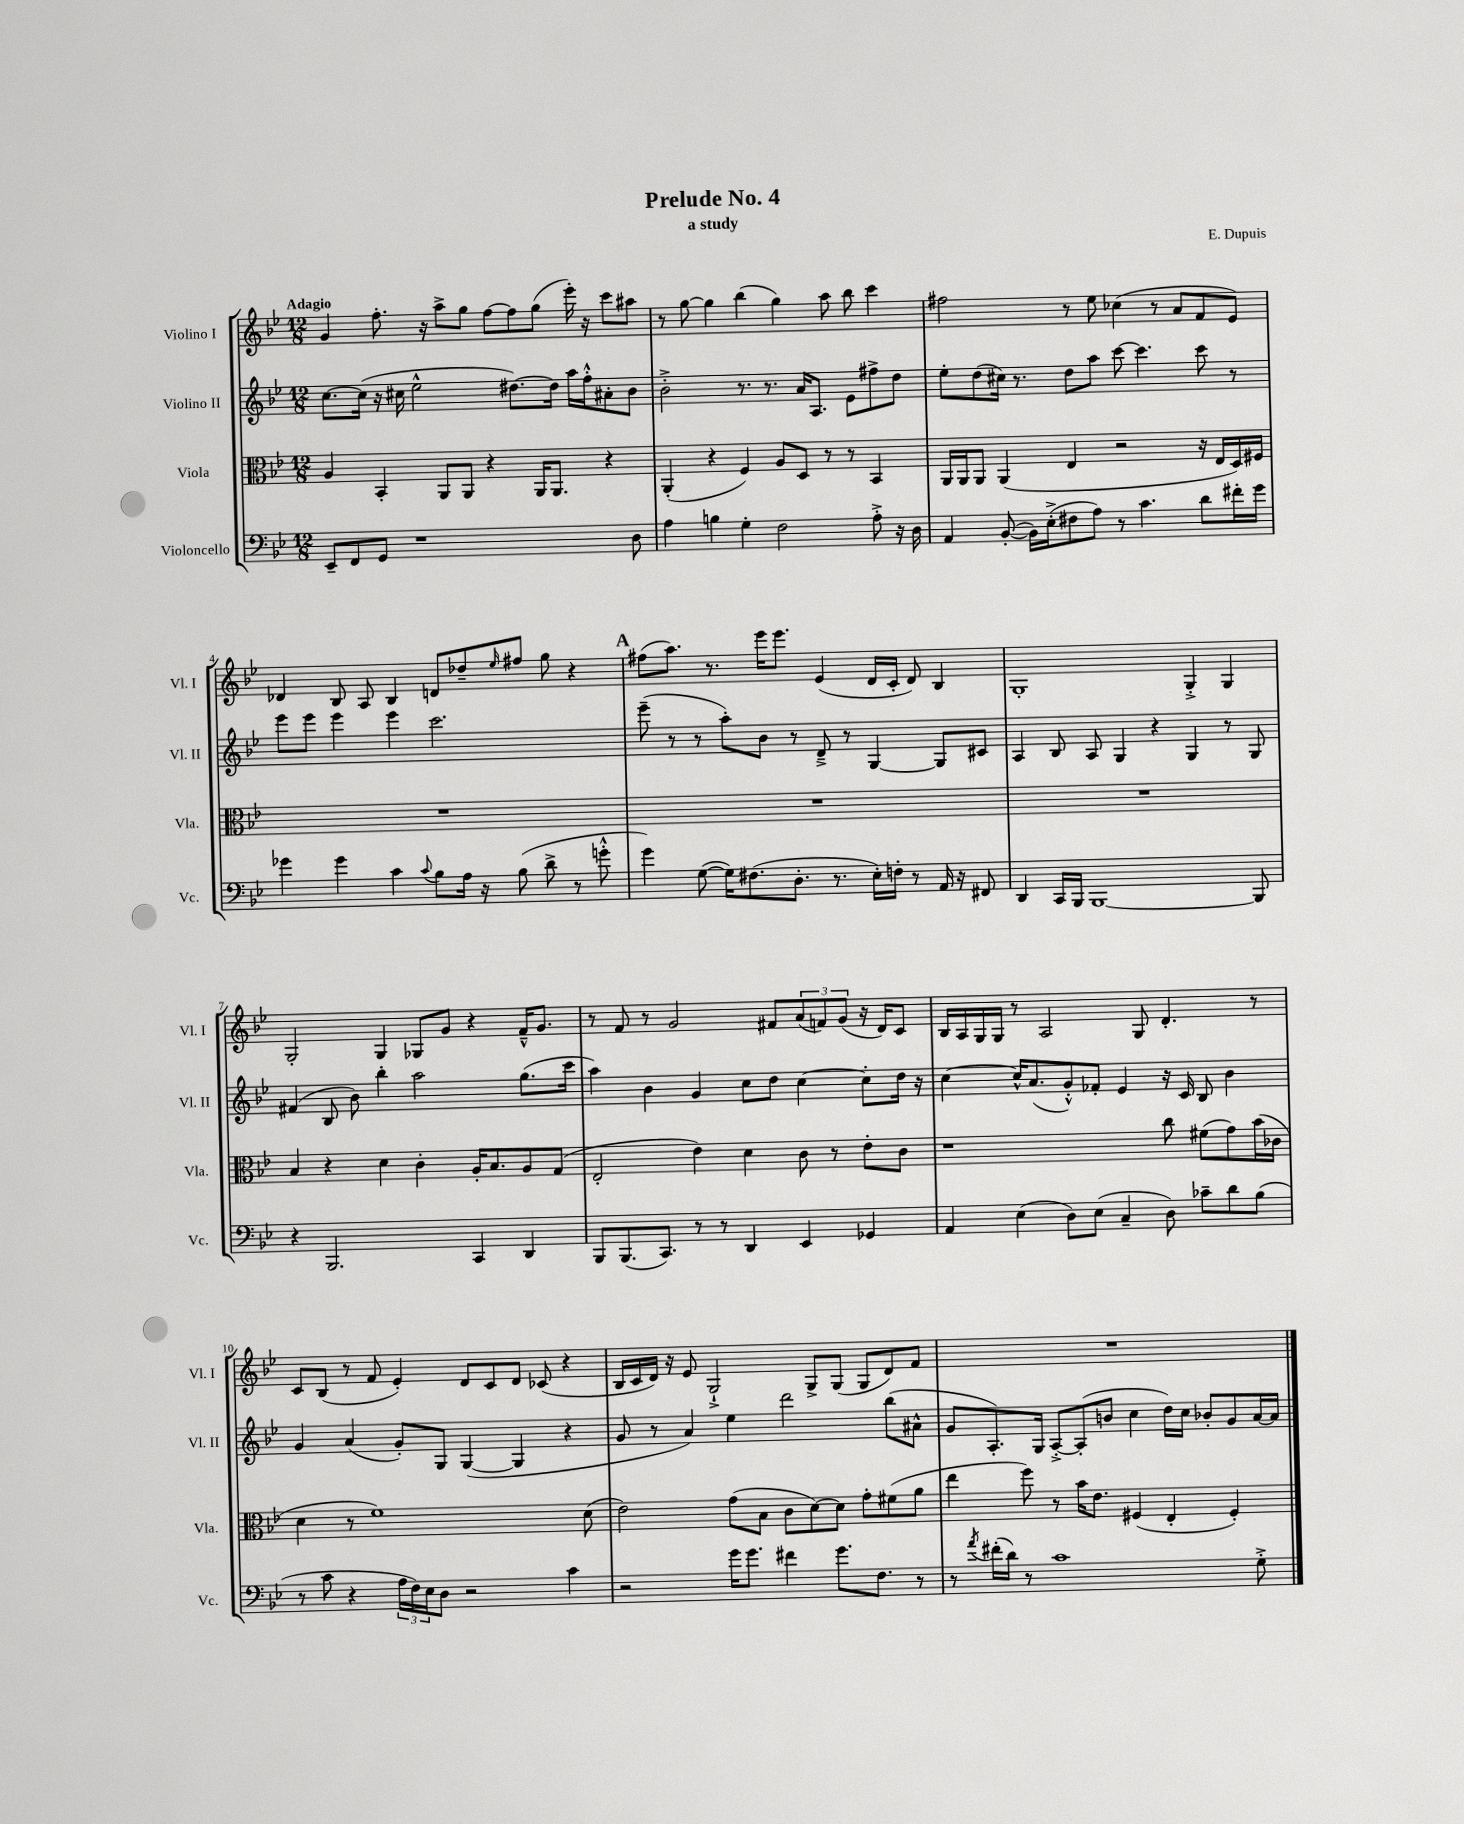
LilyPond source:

\header { title = "Prelude No. 4" composer = "E. Dupuis" subtitle = "a study" }
<<
\new StaffGroup <<
\new Staff = "s0" \with { instrumentName = "Violino I" shortInstrumentName = "Vl. I" } {
    \clef treble \key bes \major \numericTimeSignature \time 12/8 \tempo "Adagio"
    g'4 f''8.-. r16 a''8-> g''8 f''8~ f''8 g''8( ees'''16-.) r16 c'''8 ais''8 |
    r8 g''8~ g''4 bes''4( g''4) a''8 bes''8 c'''4 |
    fis''2 r8 ees''8 ces''4( r8 a'8 f'8 ees'8) |
    des'4 bes8 a8 bes4 d'8 des''8-- \grace { ees''16 } fis''8 g''8 r4 |
    \mark \markup { \bold "A" } fis''8( a''8.) r8. ees'''16 ees'''8. ees'4( d'16 c'16-. d'8) bes4 |
    g1-. g4-.-> g4 |
    g2-. g4 ges8 g'8 r4 f'16---^ g'8. |
    r8 f'8 r8 g'2 fis'8 \tuplet 3/2 { a'8( f'8) g'8( } r16 d'16) c'8 |
    bes16 a16 g16 g16 r8 a2 g8 d'4.-. r8 |
    c'8 bes8( r8 f'8 ees'4-.) d'8 c'8 d'8 ces'8( r4 |
    bes16 c'16 d'16) r16 ees'8 g2-!-> g8-> g8( g8 d'8) f'8 |
    R1. \bar "|." |
}
\new Staff = "s1" \with { instrumentName = "Violino II" shortInstrumentName = "Vl. II" } {
    \clef treble \key bes \major \numericTimeSignature \time 12/8
    c''8.~ c''16( r16 cis''16 ees''2-^ dis''8.~) dis''16 a''16 f''16-.-^ ais'8-. bes'8 |
    bes'2-.-> r8. r8. a'16 a8. ees'8 fis''8-> d''8 |
    ees''8-. d''8( cis''16) r8. d''8 a''8 c'''8~ c'''4. c'''8 r8 |
    ees'''8 ees'''8 ees'''4 ees'''4 c'''2. |
    \mark \markup { \bold "A" } ees'''8--( r8 r8 a''8-.) bes'8 r8 d'8---> r8 g4~ g8 cis'8 |
    a4 bes8 a8 g4 r4 g4 r8 g8 |
    fis'4( bes8 bes'8) bes''4-. a''2 g''8.( c'''16 |
    a''4) bes'4 g'4 c''8 d''8 c''4~ c''8-. d''16 r16 |
    c''4~ c''16-^ a'8.( g'8-.-^) fes'8-. ees'4 r16 c'16 bes8 bes'4 |
    g'4 a'4( g'8-.) g8 g4~( g4 r4 |
    g'8 r8 a'4) ees''4 d'''2 bes''8( ais'8-^ |
    g'8 a8.-.) g16 a8~-.-> a8-.( b'8 c''4 d''16) c''16 bes'8-. g'8 a'16~ a'16 \bar "|." |
}
\new Staff = "s2" \with { instrumentName = "Viola" shortInstrumentName = "Vla." } {
    \clef alto \key bes \major \numericTimeSignature \time 12/8
    a4 bes,4-. a,8 a,8 r4 a,16 a,8. r4 |
    a,4-.( r4 f4) a8 d8 r8 r8 bes,4 |
    a,16 a,16 a,8 a,4( ees4 r2 r16 ees16 d16) fis16 |
    R1. |
    \mark \markup { \bold "A" } R1. |
    R1. |
    bes4 r4 d'4 c'4-. a16-. bes8. a8 g8( |
    ees2-. ees'4) d'4 c'8 r8 ees'8-. c'8 |
    r1 c''8 fis'8( g'8) bes'16( ces'16 |
    d'4 r8 f'1) d'8( |
    ees'2) g'8( bes8 c'8 d'8~) d'8 g'8-. fis'8( a'8 |
    ees''4 f''8) r8 bes'16 ees'8. fis4( ees4-. fis4-.) \bar "|." |
}
\new Staff = "s3" \with { instrumentName = "Violoncello" shortInstrumentName = "Vc." } {
    \clef bass \key bes \major \numericTimeSignature \time 12/8
    ees,8-- f,8 g,8 r1 d8 |
    a4 b4 g4-. f2 a8-.-> r16 d16 |
    a,4 bes,8~-.( bes,16) ees16-.->( fis8 a8) r8 c'4. d'8 fis'16-. g'16 |
    ges'4 ges'4 c'4 \appoggiatura { c'8 } bes8 a16 r16 bes8( d'8-> r8 g'8-.-^ |
    \mark \markup { \bold "A" } g'4) g8~( g16) fis8.( d8.-. r8. ees16-.) f16-. r8 a,16 r16 fis,8 |
    d,4 c,16 bes,,16 bes,,1~ bes,,8 |
    r4 bes,,2. c,4 d,4 |
    bes,,8 bes,,8.( c,8.) r8 r8 d,4 ees,4 ges,4 |
    a,4 ees4( d8) ees8( c4-- d8) ces'8-- d'8 bes8( |
    r8 c'8 r4 \tuplet 3/2 { a16 f16) ees16 } d8 r2 c'4 |
    r2 g'16 g'8. fis'4 g'8. f8. r8 |
    r8 \acciaccatura { a'8 } fis'16-.( d'16) r8 c'1 g8-.-> \bar "|." |
}
>>
>>
